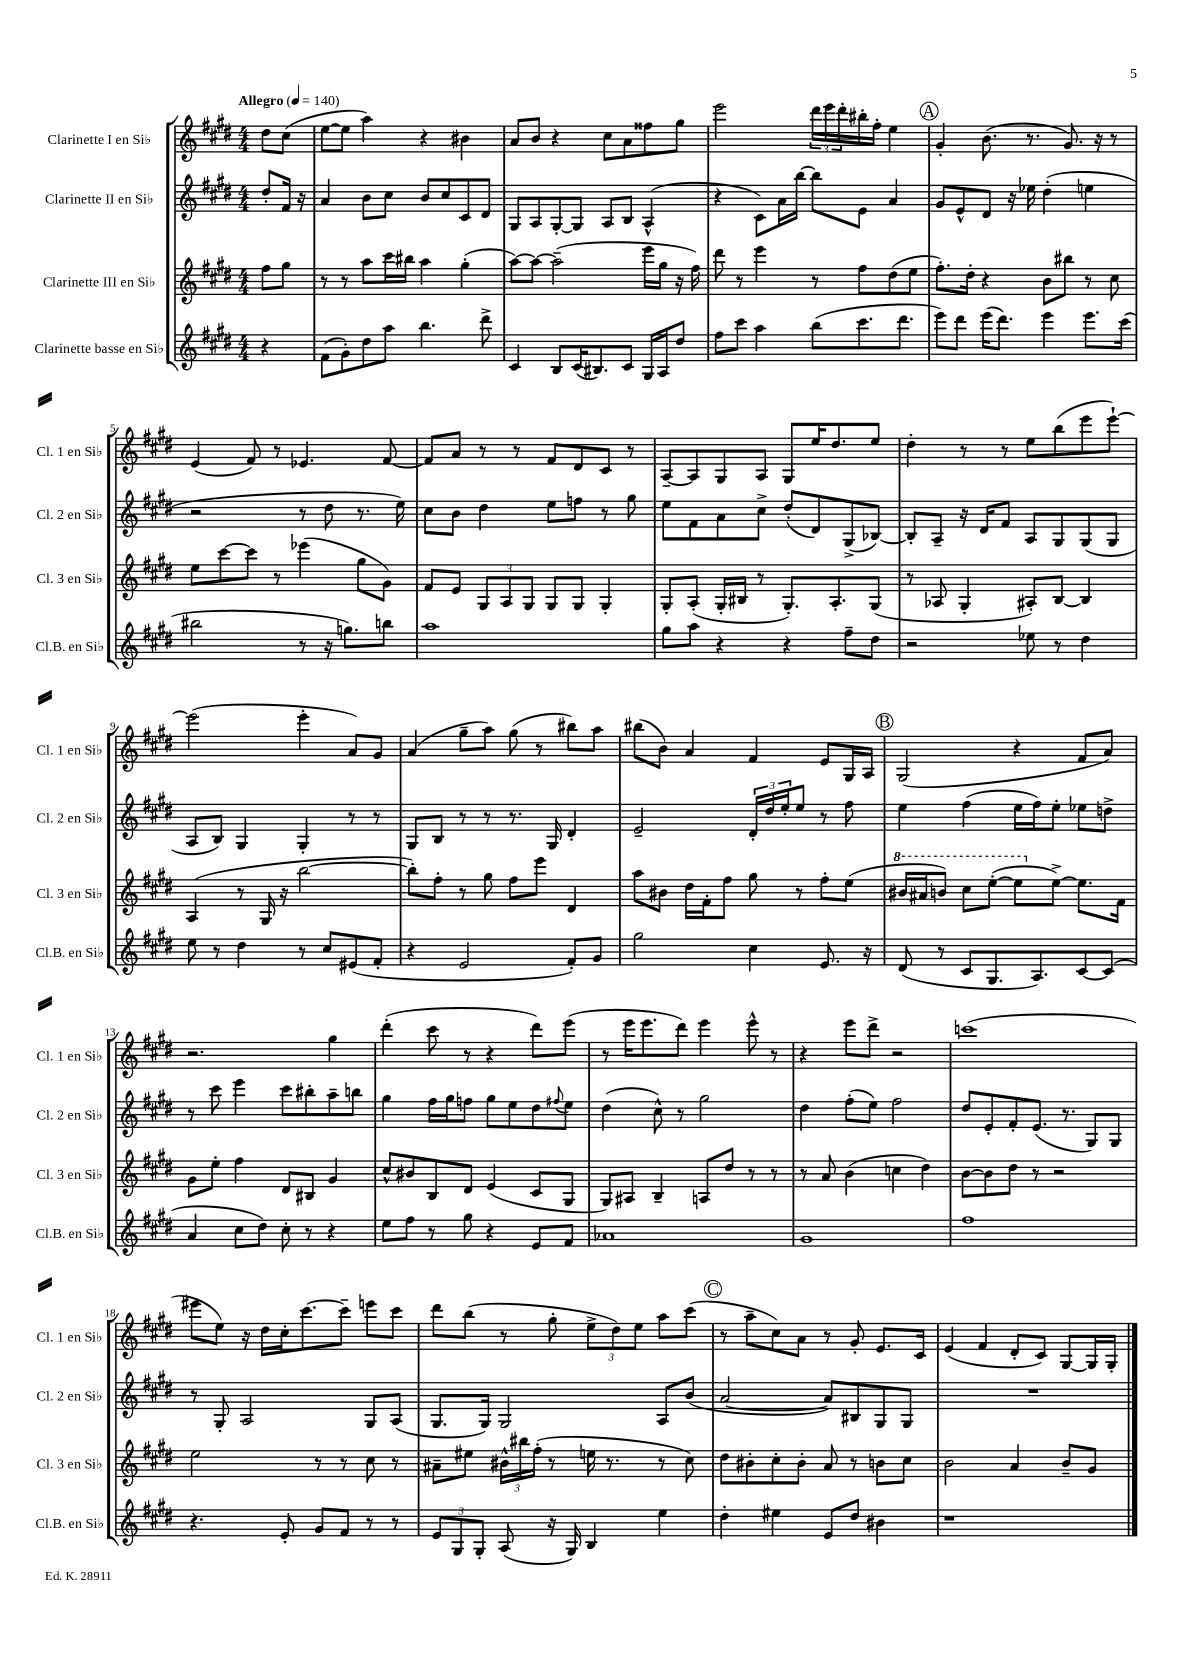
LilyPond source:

<<
\new StaffGroup <<
\new Staff = "s0" \with { instrumentName = "Clarinette I en Sib" shortInstrumentName = "Cl. 1 en Sib" } {
    \clef treble \key e \major \numericTimeSignature \time 4/4 \partial 4 \tempo "Allegro" 4 = 140
    dis''8 cis''8( |
    e''8~ e''8 a''4) r4 bis'4 |
    a'8 b'8 r4 cis''8 a'8 fisis''8 gis''8 |
    e'''2 \tuplet 3/2 { dis'''16 e'''16 dis'''16-. } bis''16-. fis''16-. e''4 |
    \mark \markup { \circle "A" } gis'4-. b'8.( r8. gis'8.) r16 r8 |
    e'4( fis'8) r8 ees'4. fis'8~ |
    fis'8 a'8 r8 r8 fis'8 dis'8 cis'8 r8 |
    a8~-- a8 gis8 a8 gis8 e''16 dis''8. e''8 |
    dis''4-. r8 r8 e''8 b''8( e'''8 e'''8~-!) |
    e'''2( e'''4-. a'8) gis'8 |
    a'4( gis''8-- a''8) gis''8( r8 bis''8) a''8 |
    bis''8( b'8) a'4 fis'4 e'8 gis16 a16 |
    \mark \markup { \circle "B" } gis2( r4 fis'8 a'8) |
    r2. gis''4 |
    dis'''4-.( cis'''8 r8 r4 dis'''8) e'''8( |
    r8 e'''16 e'''8. dis'''8) e'''4 e'''8-^ r8 |
    r4 e'''8 dis'''8-> r2 |
    c'''1( |
    eis'''8 e''8) r16 dis''16 cis''16-. cis'''8.~ cis'''8-- e'''8 cis'''8 |
    dis'''8 b''8( r8 gis''8-. \tuplet 3/2 { e''8-> dis''8) e''8 } a''8 cis'''8( |
    \mark \markup { \circle "C" } r8 a''8-- cis''8) a'8 r8 gis'8-. e'8. cis'16 |
    e'4( fis'4 dis'8-. cis'8) gis8~ gis16 gis16-. \bar "|." |
}
\new Staff = "s1" \with { instrumentName = "Clarinette II en Sib" shortInstrumentName = "Cl. 2 en Sib" } {
    \clef treble \key e \major \numericTimeSignature \time 4/4 \partial 4
    dis''8-. fis'16 r16 |
    a'4 b'8 cis''8 b'8 cis''8 cis'8 dis'8 |
    gis8 a8 gis8~-. gis8 a8 b8 a4-^( |
    r4 cis'8) a'16 b''16~ b''8 e'8 a'4 |
    \mark \markup { \circle "A" } gis'8 e'8-^ dis'8 r16 ees''16 dis''4-.( e''4 |
    r2 r8 dis''8 r8. e''16) |
    cis''8 b'8 dis''4 e''8 f''8 r8 gis''8 |
    e''8 fis'8 a'8 cis''8-> dis''8-.( dis'8) gis8->( bes8~) |
    bes8-. a8-- r16 dis'16 fis'8 a8 gis8 gis8( gis8 |
    a8 b8) gis4 gis4-. r8 r8 |
    gis8 b8 r8 r8 r8. gis16 dis'4-. |
    e'2-- \tuplet 3/2 { dis'16-. dis''16 e''16-. } e''8 r8 fis''8 |
    \mark \markup { \circle "B" } e''4 fis''4( e''16 fis''16) e''8-. ees''8 d''8-> |
    r8 cis'''8 e'''4 cis'''8 bis''8-. a''8-- b''8 |
    gis''4 fis''16 gis''16 f''8 gis''8 e''8 dis''8 \appoggiatura { fis''8 } e''8 |
    dis''4( cis''8-^) r8 gis''2 |
    dis''4 fis''8-.( e''8) fis''2 |
    dis''8 e'8-. fis'8-. e'8.( r8. gis8) gis8 |
    r8 gis8-. a2 gis8 a8( |
    gis8. gis16) gis2 a8 b'8( |
    \mark \markup { \circle "C" } a'2~ a'8) bis8 gis8 gis8 |
    R1 \bar "|." |
}
\new Staff = "s2" \with { instrumentName = "Clarinette III en Sib" shortInstrumentName = "Cl. 3 en Sib" } {
    \clef treble \key e \major \numericTimeSignature \time 4/4 \partial 4
    fis''8 gis''8 |
    r8 r8 a''8 cis'''16 bis''16 a''4 gis''4-.( |
    a''8~) a''8~ a''2--( e'''16 gis''16 r16 fis''16) |
    dis'''8 r8 e'''4 r8 fis''8 dis''8( e''8 |
    \mark \markup { \circle "A" } fis''8.-.) dis''16-. r4 b'8 bis''8 r8 cis''8 |
    e''8 cis'''8~ cis'''8 r8 ees'''4( gis''8 gis'8) |
    fis'8 e'8 \tuplet 3/2 { gis8 a8 gis8 } gis8 gis8 gis4-. |
    gis8-. a8-.( gis16-. bis16 r8 gis8.-.) a8.-. gis8( |
    r8 aes8 gis4-. ais8-.) b8~ b4 |
    a4( r8 gis16 r16 b''2~ |
    b''8-.) fis''8-. r8 gis''8 fis''8 e'''8 dis'4 |
    a''8 bis'8 dis''16 fis'16-. fis''8 gis''8 r8 fis''8-. e''8( |
    \mark \markup { \circle "B" } \ottava #1 bis''16 ais''16 b''8) cis'''8 e'''8~-.( e'''8 \ottava #0 e''8~->) e''8. fis'16 |
    gis'8 e''8-. fis''4 dis'8 bis8 gis'4 |
    cis''8-^ bis'8 b8 dis'8 e'4( cis'8 gis8 |
    gis8) ais8 b4-- a8 dis''8 r8 r8 |
    r8 a'8 b'4( c''4 dis''4) |
    b'8~ b'8 dis''8 r8 r2 |
    e''2 r8 r8 cis''8 r8 |
    ais'8-- eis''8 \tuplet 3/2 { bis'16-^ bis''16 fis''16-.( } r8 e''16 r8. r8 cis''8) |
    \mark \markup { \circle "C" } dis''8 bis'8-. cis''8-. bis'8-. a'8 r8 b'8 cis''8 |
    b'2 a'4 b'8-- gis'8 \bar "|." |
}
\new Staff = "s3" \with { instrumentName = "Clarinette basse en Sib" shortInstrumentName = "Cl.B. en Sib" } {
    \clef treble \key e \major \numericTimeSignature \time 4/4 \partial 4
    r4 |
    fis'8( gis'8-.) dis''8 a''8 b''4. dis'''8-> |
    cis'4 b8 cis'16( bis8.) cis'8 gis16 a16 dis''8 |
    fis''8 cis'''8 a''4 b''8( cis'''8. dis'''8. |
    \mark \markup { \circle "A" } e'''8) dis'''8 e'''16( dis'''8.) e'''4 e'''8. cis'''16( |
    bis''2 r8 r16 g''8.) b''8 |
    a''1 |
    gis''8 a''8 r4 r4 fis''8-- dis''8 |
    r2 ees''8 r8 dis''4 |
    e''8 r8 dis''4 r8 cis''8 eis'8( fis'8-. |
    r4 e'2 fis'8-.) gis'8 |
    gis''2 cis''4 e'8. r16 |
    \mark \markup { \circle "B" } dis'8( r8 cis'8 gis8. a8.) cis'8~ cis'8( |
    a'4 cis''8 dis''8) cis''8-. r8 r4 |
    e''8 fis''8 r8 gis''8 r4 e'8 fis'8 |
    aes'1 |
    gis'1 |
    fis''1 |
    r4. e'8-. gis'8 fis'8 r8 r8 |
    \tuplet 3/2 { e'8 gis8 gis8-. } a8( r16 gis16) b4 e''4 |
    \mark \markup { \circle "C" } dis''4-. eis''4 e'8 dis''8 bis'4 |
    r1 \bar "|." |
}
>>
>>
